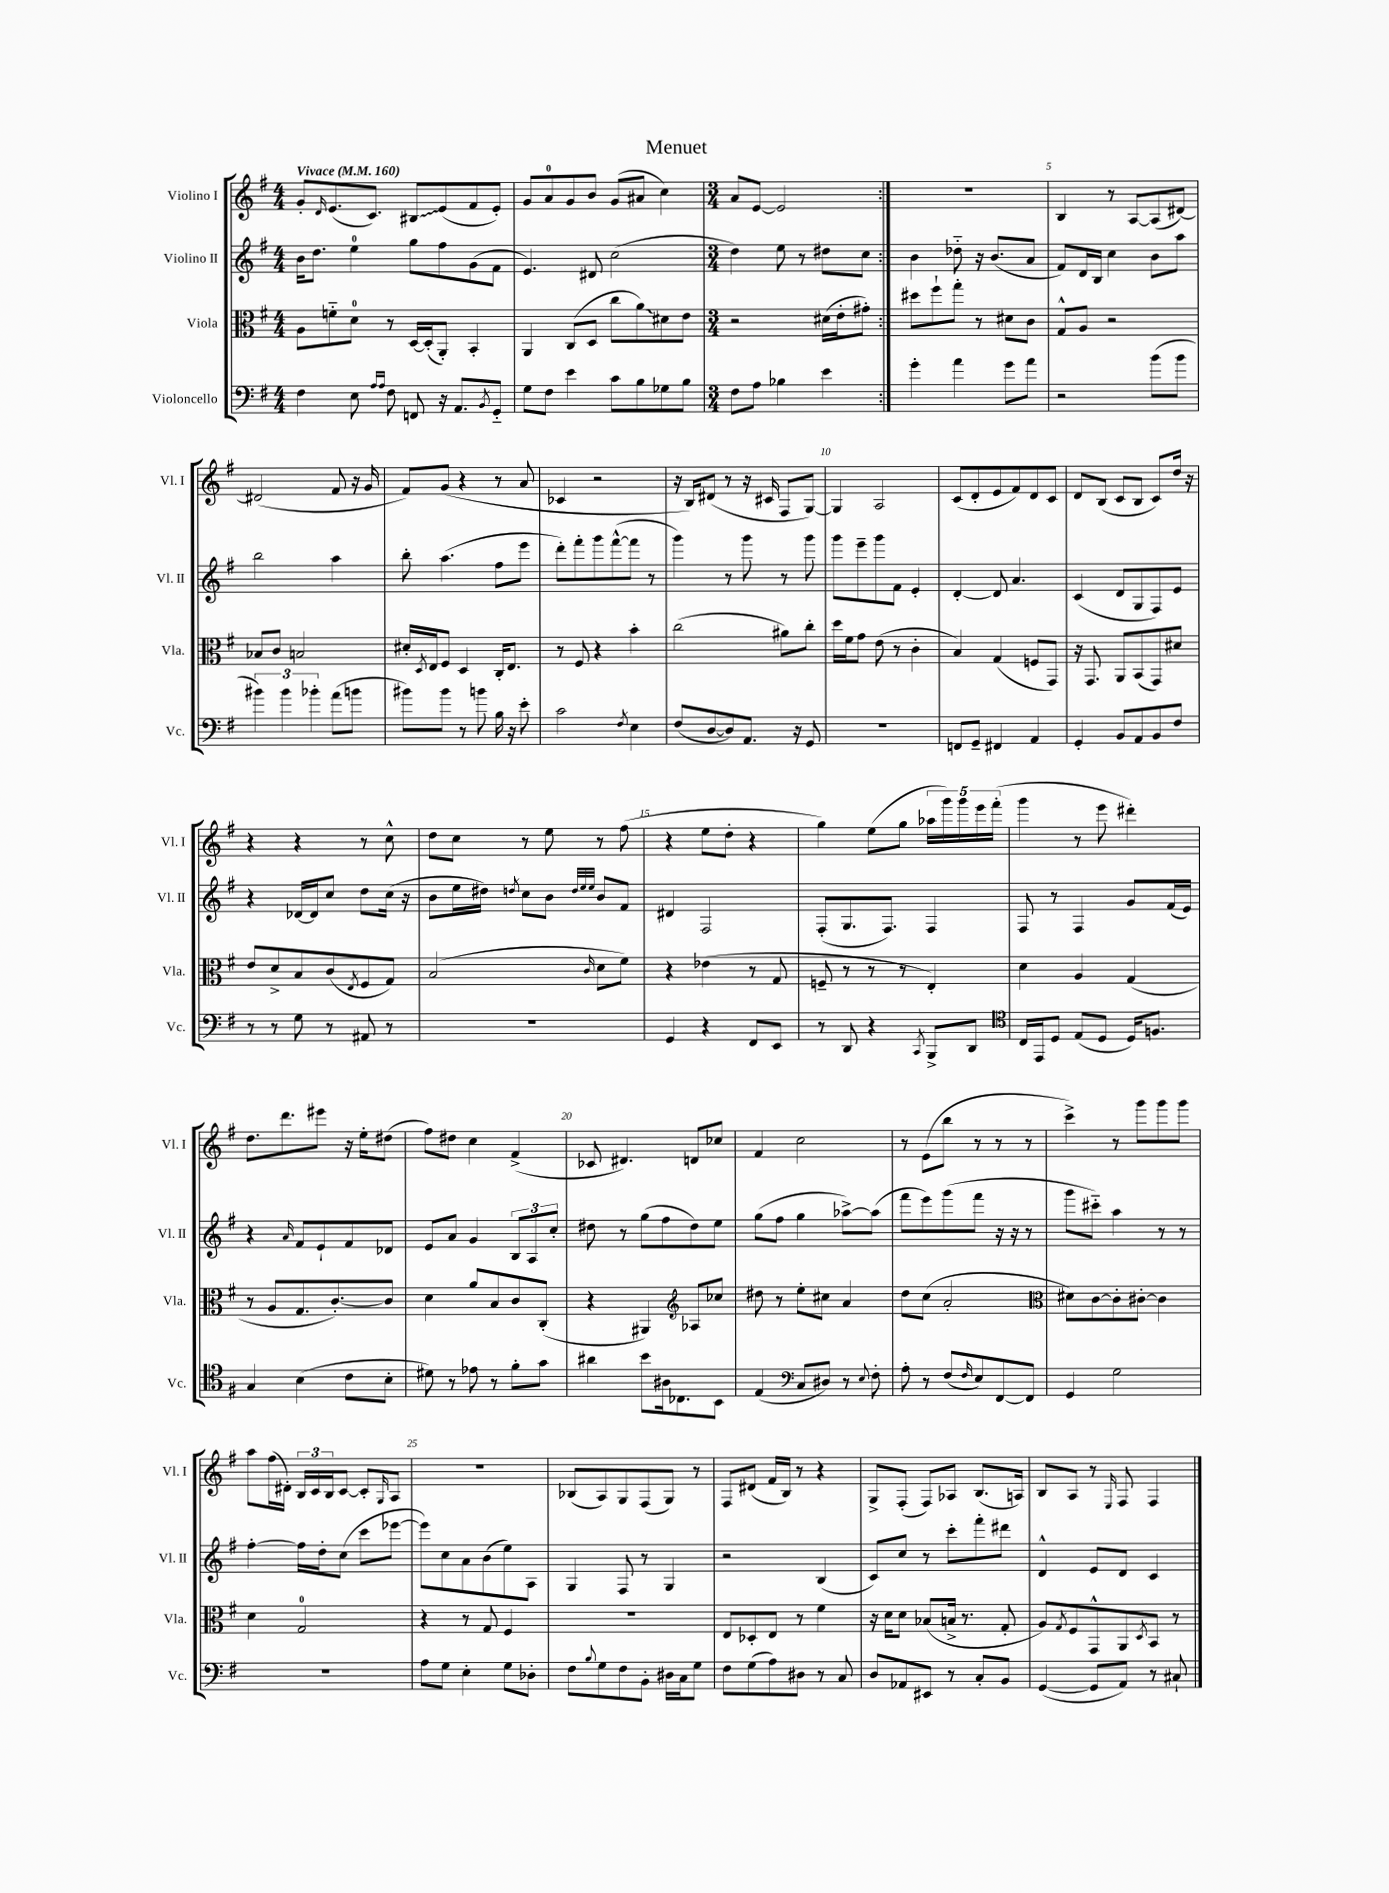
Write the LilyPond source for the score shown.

\header { title = "Menuet" }
<<
\new StaffGroup <<
\new Staff = "s0" \with { instrumentName = "Violino I" shortInstrumentName = "Vl. I" } {
    \clef treble \key g \major \numericTimeSignature \time 4/4 \tempo "Vivace" 4 = 160
    \repeat volta 2 { g'8-. \grace { d'16 } e'8.( c'8.) \once \override Glissando.style = #'zigzag bis8\glissando e'8( fis'8 e'8-.) |
    g'8 a'8-0 g'8 b'8 g'8( ais'8 c''4) |
    \numericTimeSignature \time 3/4 a'8 e'8~ e'2 | }
    R2. |
    b4 r8 a8~ a8( dis'8~) |
    dis'2( fis'8 r16 g'16 |
    fis'8) g'8( r4 r8 a'8 |
    ces'4 r2 |
    r16 b16) dis'8( r8 r16 cis'16 fis8 g8~) |
    g4 a2 |
    c'8( d'8-. e'8 fis'8) d'8 c'8 |
    d'8 b8( c'8 b8 c'8) d''16 r16 |
    r4 r4 r8 c''8-^ |
    d''8 c''8 r8 e''8 r8 fis''8( |
    r4 e''8 d''8-. r4 |
    g''4) e''8( g''8 \tuplet 5/4 { aes''16 g'''16) g'''16 e'''16 fis'''16-.( } |
    g'''4 r8 e'''8 dis'''4-.) |
    d''8. d'''8. eis'''8 r16 e''16-. dis''8( |
    fis''8) dis''8 c''4 fis'4->( |
    ces'8 dis'4.) d'8 ces''8 |
    fis'4 c''2 |
    r8 e'8( b''8 r8 r8 r8 |
    c'''4->) r8 g'''8 g'''8 g'''8 |
    a''8 fis''16( dis'16-.) \tuplet 3/2 { b16 c'16 b16 } c'8~ c'8-. \grace { g16 } a8 |
    R2. |
    bes8( a8) g8 fis8( g8) r8 |
    fis8 dis'8( fis'16 b16) r8 r4 |
    g8-> fis8-.( fis8) aes8 b8.( a16) |
    b8 a8 r8 \grace { e16 } fis8 fis4 \bar "|." |
}
\new Staff = "s1" \with { instrumentName = "Violino II" shortInstrumentName = "Vl. II" } {
    \clef treble \key g \major \numericTimeSignature \time 4/4
    \repeat volta 2 { b'16 d''8. e''4-0 g''8 fis''8 g'8( fis'8 |
    e'4.) dis'8 c''2( |
    \numericTimeSignature \time 3/4 d''4) e''8 r8 dis''8 c''8 | }
    b'4 des''8-_ r16 b'8.( a'8 |
    fis'8) d'16 b16 c''4 b'8 a''8 |
    b''2 a''4 |
    b''8-. a''4.( fis''8 e'''8 |
    d'''8-.) fis'''8-. g'''8 fis'''8~-^( fis'''8 r8 |
    g'''4) r8 g'''8 r8 g'''8 |
    g'''8 e'''8-- g'''8 fis'8 e'4-. |
    d'4~-. d'8 a'4. |
    c'4( d'8 g8 fis8) e'8 |
    r4 des'16~ des'16 c''8 d''8 c''16( r16 |
    b'8 e''16 dis''16) \acciaccatura { d''8 } c''8 b'8 \grace { d''32 e''32 e''32 } b'8 fis'8 |
    dis'4 fis2 |
    fis8-.( g8. fis8.) fis4 |
    fis8 r8 fis4 g'8 fis'16( e'16) |
    r4 \grace { a'16 } fis'8 e'8-! fis'8 des'8 |
    e'8 a'8 g'4 \tuplet 3/2 { b8 a8 c''8-. } |
    dis''8 r8 g''8( fis''8 dis''8) e''8 |
    g''8( fis''8 g''4 aes''8~->) aes''8( |
    fis'''8 e'''8) g'''8( fis'''8 r16 r16 r8 |
    g'''8 cis'''8-_) a''4 r8 r8 |
    fis''4~-. fis''16 d''16-. c''8( c'''8 ees'''8~ |
    ees'''8) c''8 a'8 b'8( e''8) a8 |
    g4 fis8 r8 g4 |
    r2 b4( |
    c'8) c''8 r8 c'''8-. fis'''8-. dis'''8 |
    d'4-^ e'8 d'8 c'4 \bar "|." |
}
\new Staff = "s2" \with { instrumentName = "Viola" shortInstrumentName = "Vla." } {
    \clef alto \key g \major \numericTimeSignature \time 4/4
    \repeat volta 2 { a8 f'8-_ d'8-0 r8 d16~ d16-.( a,8-.) b,4-. |
    a,4 c8( d8 c''8 \once \override Glissando.style = #'zigzag a'8\glissando) dis'8 e'8 |
    \numericTimeSignature \time 3/4 r2 dis'16( e'16-. gis'8-.) | }
    dis''8 fis''8-! g''8-. r8 dis'8 c'8 |
    g8-^ a8 r2 |
    bes8 c'8 b2 |
    dis'16-. \acciaccatura { d8 } e16 fis8 d4 c16-. e8. |
    r8 fis8 r4 b'4-. |
    c''2( ais'8) c''8-. |
    d''16 fis'16 g'8 e'8( r8 c'4-. |
    b4) g4( f8 g,8) |
    r16 g,8. a,8 b,8( g,8) dis'8 |
    e'8 d'8-> b8 c'8( \acciaccatura { e8 } fis8 g8) |
    b2( \grace { c'16 } d'8 fis'8) |
    r4 ees'4( r8 g8 |
    f8-- r8 r8 r8 e4-.) |
    d'4 a4 g4( |
    r8 a8 g8. c'8.~-.) c'8 |
    d'4 a'8 b8 c'8 c8-.( |
    r4 ais,4) \clef treble aes8 ces''8 |
    dis''8 r8 e''8-. cis''8 a'4 |
    d''8 c''8( a'2-. |
    \clef alto dis'8) c'8~ c'8-. cis'8~-. cis'4 |
    d'4 g2-0 |
    r4 r8 g8 fis4 |
    R2. |
    e8 des8-. e8 r8 fis'4 |
    r16 d'16 d'8 bes8( b16-> r8. g8-. |
    a8) \acciaccatura { g8 } fis8 g,8-^ a,8 \acciaccatura { d8 } b,8 r8 \bar "|." |
}
\new Staff = "s3" \with { instrumentName = "Violoncello" shortInstrumentName = "Vc." } {
    \clef bass \key g \major \numericTimeSignature \time 4/4
    \repeat volta 2 { fis4 e8 \grace { a16 a16 } fis8 f,8 r16 a,8. \acciaccatura { b,8 } g,8-_ |
    g8 fis8 e'4 c'8 b8 ges8 b8 |
    \numericTimeSignature \time 3/4 fis8 a8 bes4 e'4 | }
    g'4-. a'4 g'8 a'8 |
    r2 b'8( b'8 |
    \tuplet 3/2 { bis'4) bis'4 bes'4-. } a'8( b'8 |
    bis'8) bis'8 r8 b'8 b16 r16 e'8-. |
    c'2 \acciaccatura { fis8 } e4 |
    fis8( d8~ d8) a,8. r16 g,8 |
    R2. |
    f,8 g,8-- fis,4 a,4 |
    g,4-. b,8 a,8 b,8 fis8 |
    r8 r8 g8 r8 ais,8 r8 |
    R2. |
    g,4 r4 fis,8 e,8 |
    r8 d,8 r4 \acciaccatura { c,8 } b,,8-> d,8 |
    \clef tenor c16 e,16 d8 e8( d8 d16) f8. |
    g4 b4( c'8 b8-. |
    dis'8) r8 ees'8 r8 fis'8-. g'8 |
    ais'4 b'8 ais16 ces8. b,8 |
    e4( \clef bass c8 dis8) r8 \appoggiatura { e8 } fis8-. |
    a8-. r8 fis8( \grace { fis16 } e8) fis,8~ fis,8 |
    g,4 g2 |
    R2. |
    a8 g8 e4-. g8 des8-. |
    fis8 \appoggiatura { b8 } g8 fis8 b,8-. dis16 c16 g8 |
    fis8 g8( a8) dis8 r8 c8 |
    d8 aes,8 eis,8 r8 c8-. b,8 |
    g,4~( g,8 a,8) r8 cis8-! \bar "|." |
}
>>
>>
\layout { \context { \Score \override BarNumber.break-visibility = ##(#f #t #t) barNumberVisibility = #(every-nth-bar-number-visible 5) } }
